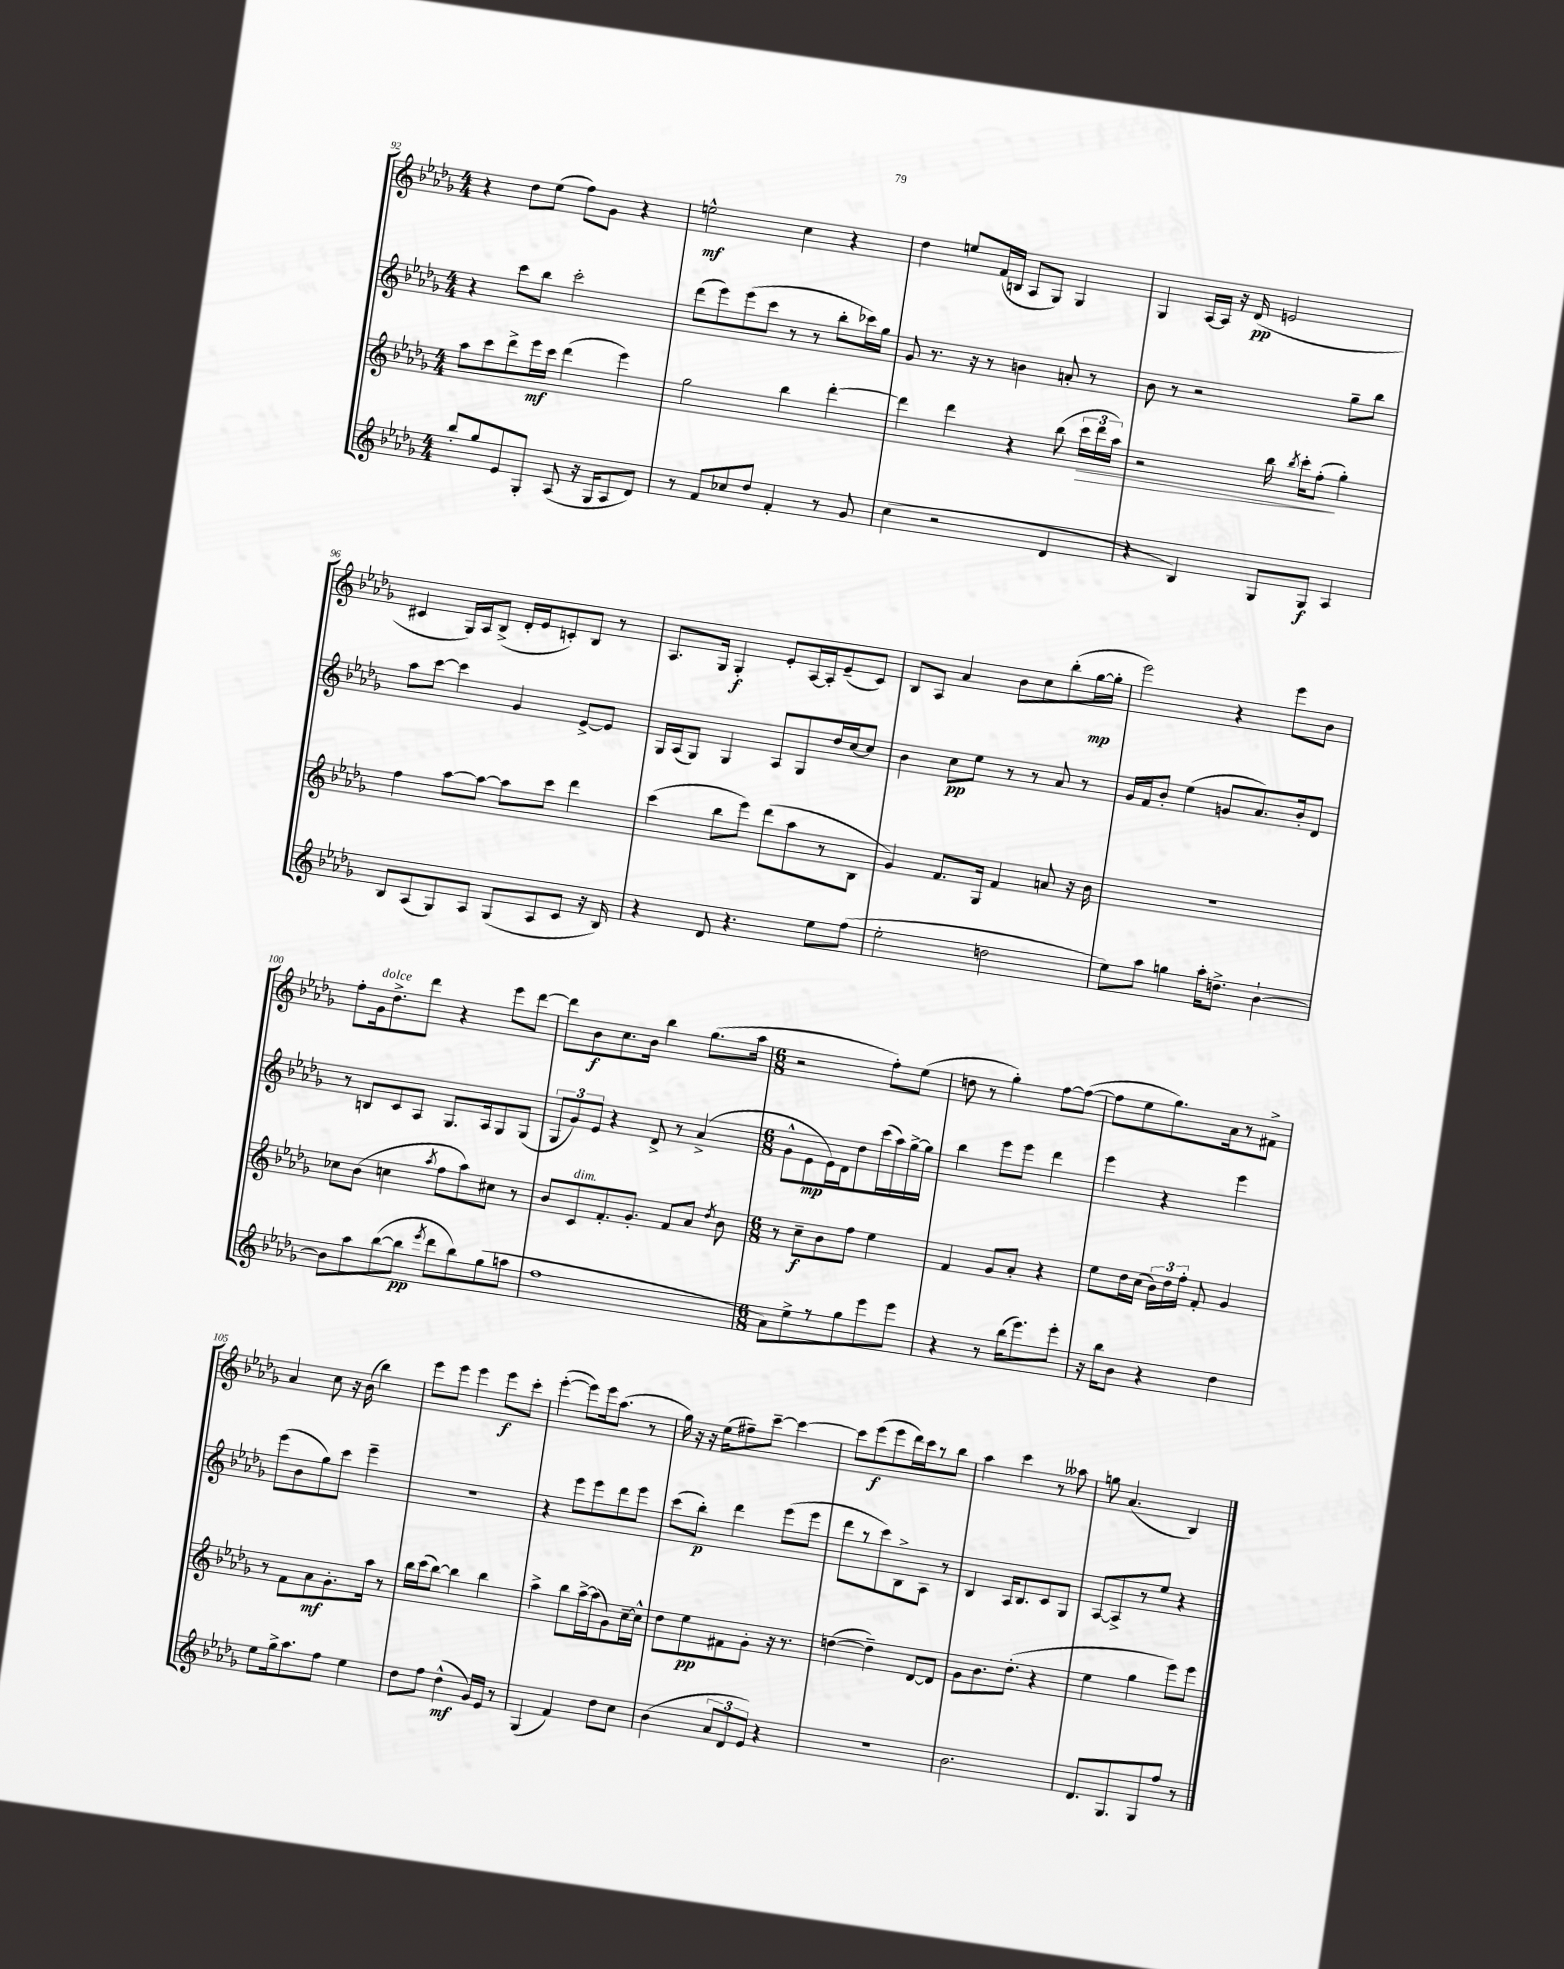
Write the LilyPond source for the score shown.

<<
\new StaffGroup <<
\new Staff = "s0" {
    \clef treble \key des \major \numericTimeSignature \time 4/4
    \autoBeamOff r4 des''8[ ees''8]( f''8[) ges'8] r4 |
    e''2-^\mf c''4 r4 |
    des''4 e''8[ f'16( b16] aes8[ ges8]) ges4 |
    ges4 aes16[~ aes16] r16 des'16\pp( e'2 |
    cis'4 ges16[) aes16 bes8]->( des'16[-. ees'16 c'8-.) bes8] r8 |
    aes8.[ ges16] ges4-.\f ees'8[-. aes16~ aes16-. ees'8--( c'8]) |
    bes8[ aes8] aes'4 bes'8[ c''8 bes''8-.( ges''16~\mp ges''16]-. |
    ees'''2) r4 ees'''8[ bes'8] |
    f''8[-. ges'16^\markup { \italic "dolce" } des''8.-> des'''8] r4 ees'''8[ des'''8]~ |
    des'''8[ bes'8\f c''8. bes'16] bes''4 ges''8.[( aes''16] |
    \numericTimeSignature \time 6/8 r2 f''8[-.) ees''8]( |
    d''8 r8 ges''4-.) f''8[~ f''8]~( |
    f''8[ ees''8 ges''8.) aes'16 r8 fis'8]-> |
    aes'4 c''8 r16 bes'16( bes''4) |
    ees'''8[ ees'''8] ees'''4 ees'''8[\f c'''8]-. |
    ees'''4~-.( ees'''8[) ees'''16 aes''8.]( r8 |
    ges''16) r16 r16 ees''16[( fis''8--) c'''8]~-- c'''4~ |
    c'''8[ ees'''8\f( ees'''8 des'''16) c'''16 r8 bes''8] |
    aes''4 c'''4 r8 aeses''8 |
    g''8 aes'4.( bes4) \bar "|." |
}
\new Staff = "s1" {
    \clef treble \key des \major \numericTimeSignature \time 4/4
    \autoBeamOff r4 c'''8[ bes''8] c'''2-. |
    des'''8[( ees'''8) ees'''8( c'''8] r8 r8 bes''8[-. ces'''16) ges''16] |
    ges'8 r8. r16 r8 b'4 a'8-. r8 |
    bes'8 r8 r2 ges''8[-- bes''8] |
    aes''8[ c'''8]~ c'''4 ges'4 ees'8[~-> ees'8] |
    ges16[ aes16( ges8]) ges4 aes8[ ges8 des''16 c''16~ c''8] |
    bes'4 c''8[\pp ees''8] r8 r8 aes'8 r8 |
    ges'16[ f'16 bes'8]-. ees''4( g'8[ aes'8.) bes'16-. des'8] |
    r8 b8[ c'8 aes8] ges8.[ aes16 ges8 ges8]( |
    \tuplet 3/2 { ges8[ ges'8) ees'8] } r4 des'8-> r8 aes'4->( |
    \numericTimeSignature \time 6/8 ges'8[-^ ees'8\mp ees'16) des'16 des''8 c'''16( aes''16) ges''16~-> ges''16] |
    bes''4 ees'''8[ ees'''8] des'''4 |
    ees'''4 r4 ees'''4 |
    ees'''8[( bes'8 ges''8) c'''8] ees'''4-- |
    R2. |
    r4 ees'''8[ ees'''8 des'''8 ees'''8] |
    c'''8[( bes''8]-.\p) des'''4 ees'''8[( ees'''8] |
    des'''8[ r8 c'''8) bes8-> aes8] r8 |
    bes4 aes16[ bes8. c'8 ges8] |
    aes8[~ aes8-> r8 ees''8] r4 \bar "|." |
}
\new Staff = "s2" {
    \clef treble \key des \major \numericTimeSignature \time 4/4
    \autoBeamOff aes''8[ c'''8 des'''8-> ees'''16\mf c'''16] des'''4( ees'''4) |
    ges''2 bes''4 des'''4~-. |
    des'''4 des'''4 r4 bes''8( \tuplet 3/2 { c'''16[\> des'''16 aes''16]) } |
    r2 bes''16 \acciaccatura { bes''8 } c'''16[-. f''8]-.\!( ges''4-.) |
    f''4 aes''8[~ aes''8]~ aes''8[ c'''8] des'''4 |
    c'''4( bes''8[ ees'''8]) des'''8[( aes''8 r8 bes8] |
    ges'4) f'8.[ ges16] f'4 a'8 r16 bes'16 |
    R1 |
    ces''8[ bes'8]( c''4 \acciaccatura { aes''8 } f''8[ aes''8) cis''8] r8 |
    bes'8[ c'8^\markup { \italic "dim." } f'8.-. ges'8.]-. f'8[ aes'8] \acciaccatura { des''8 } bes'8 |
    \numericTimeSignature \time 6/8 r8 c''8[--\f bes'8 f''8] ees''4 |
    f'4 ges'8[ aes'8]-. r4 |
    ees''8[ des''16 c''16]( \tuplet 3/2 { bes'16[) des''16 f''16]-. } f'8-. ges'4 |
    r8 f'8[ aes'8\mf ges'8.-. aes''16] r8 |
    bes''16[ c'''16( bes''8]~) bes''4 bes''4 |
    aes''4-> bes''8[ aes''16~-> aes''16( ges'8) c''16~-- c''16]-^ |
    des''8[ ees''8\pp fis'8 ges'8]-. r16 r8. |
    d''4~( d''4--) des'8[~ des'8] |
    ges'8[ bes'8. des''8.]-.( r4 |
    ees''4 ges''4 ees'''8[) ees'''8] \bar "|." |
}
\new Staff = "s3" {
    \clef treble \key des \major \numericTimeSignature \time 4/4
    \autoBeamOff bes''8[-. ges''8 ees'8 ges8]-. aes8( r16 ges16[ aes8 des'8]) |
    r8 f'8[ ces''8 des''8] f'4-. r8 ges'8 |
    c''4( r2 des'4 |
    r4 bes4) ges8[ ges8]\f aes4 |
    bes8[ aes8( ges8) aes8] ges8[( aes8 c'8] r16 bes16) |
    r4 des'8 r4. ees''8[ f''8]( |
    ees''2-. d''2 |
    ees''8[) aes''8] g''4 aes''16[-. d''8.]-> bes'4~-! |
    bes'8[ aes''8 bes''8~( bes''8]\pp \acciaccatura { ees'''8 } des'''8[ bes''8) ges''8( a''8] |
    f''1 |
    \numericTimeSignature \time 6/8 aes'8[) ees''8-> r8 ges''8 ees'''8 ees'''8] |
    r4 r8 bes''16[( ees'''8.) ees'''8]-. |
    r16 bes''16[ bes'8] r4 des''4 |
    ees''8[ ges''16-> aes''8. f''8] ees''4 |
    des''8[ f''8] des''4-^\mf( ges'16[) ees'16] r8 |
    ges4( f'4) des''8[ c''8] |
    bes'4( \tuplet 3/2 { aes'8[ des'8 ees'8]) } r4 |
    R2. |
    bes'2. |
    des'8.[ ges8. ges8 f''8] r8 \bar "|." |
}
>>
>>
\layout { \context { \Score currentBarNumber = #92 } }
